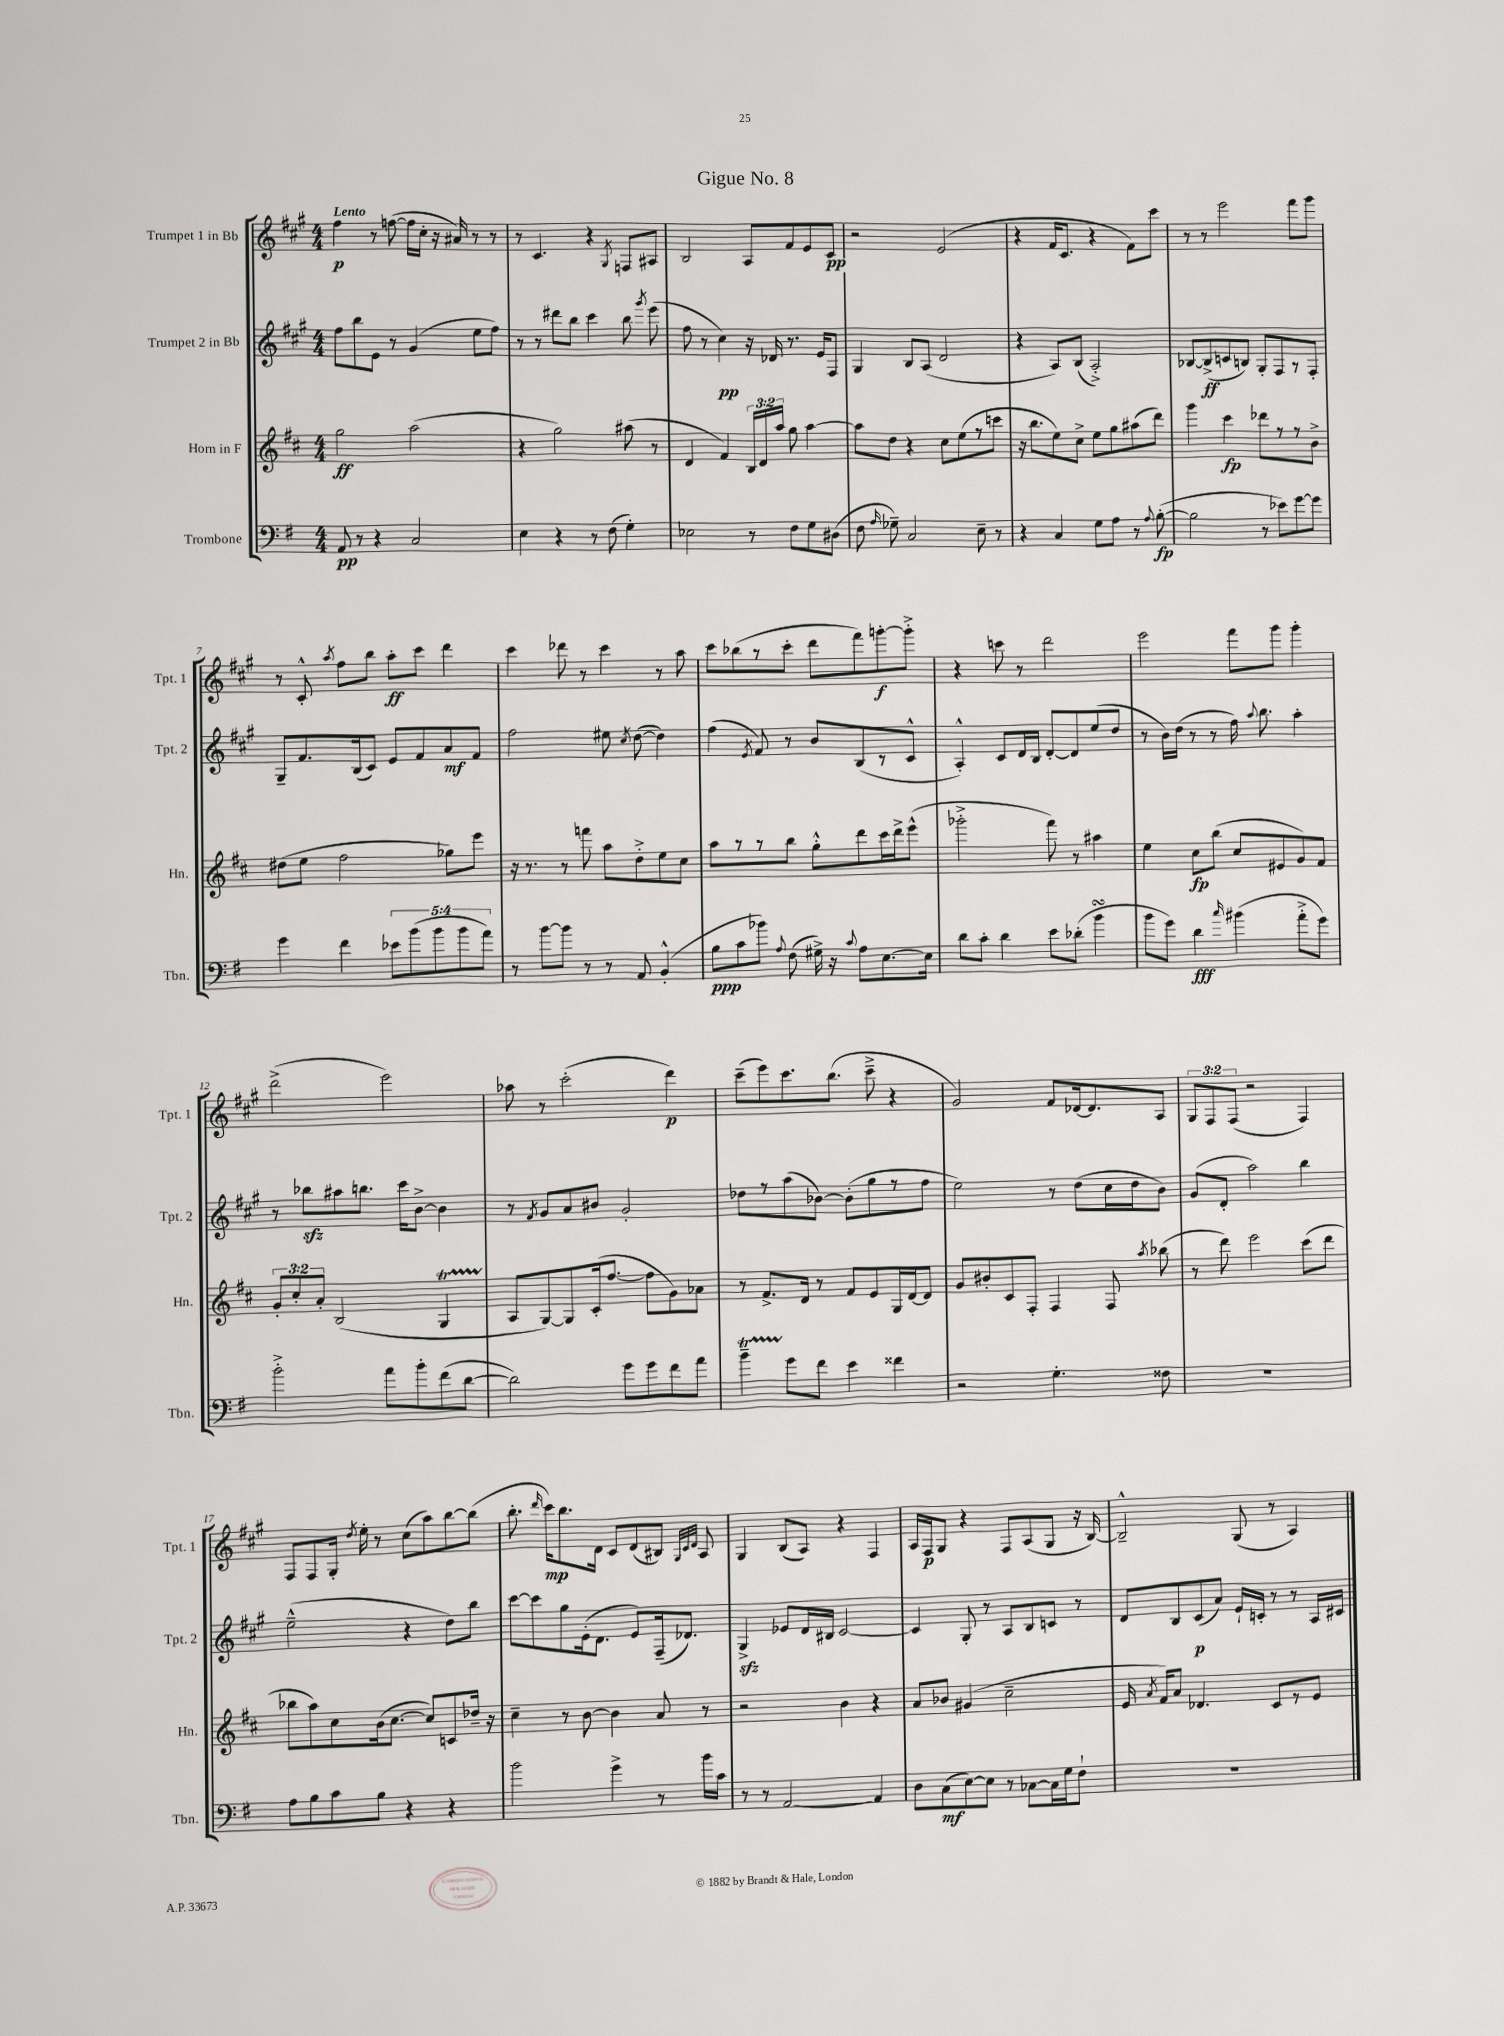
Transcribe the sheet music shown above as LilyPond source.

\header { title = "Gigue No. 8" }
<<
\new StaffGroup <<
\new Staff = "s0" \with { instrumentName = "Trumpet 1 in Bb" shortInstrumentName = "Tpt. 1" } {
    \clef treble \key a \major \numericTimeSignature \time 4/4 \override Staff.TupletNumber.text = #tuplet-number::calc-fraction-text \tempo "Lento"
    \autoBeamOff fis''4\p r8 f''8~( f''16[ cis''16]-. r16 ais'16) r8 r8 |
    r8 cis'4. r4 \acciaccatura { gis8 } f8[ ais8] |
    b2 a8[ fis'8 e'8 cis'8]\pp |
    r2 e'2( |
    r4 fis'16[ cis'8.] r4 fis'8[) cis'''8] |
    r8 r8 e'''2 fis'''8[ gis'''8] |
    r8 cis'8-.-^ \acciaccatura { a''8 } fis''8[ b''8] a''8[-.\ff cis'''8] d'''4 |
    cis'''4 des'''8 r8 cis'''4 r8 a''8 |
    cis'''8[ bes''8( r8 cis'''8]-. d'''8[ fis'''8) g'''8~-.\f g'''8]-.-> |
    r4 c'''8 r8 d'''2 |
    e'''2 fis'''8[ gis'''8] gis'''4-. |
    d'''2->( e'''2) |
    aes''8 r8 cis'''2-.( d'''4\p) |
    cis'''8[--( e'''8) cis'''8. b''8.]( cis'''8---> r4 |
    gis'2) fis'8[ des'16~ des'8. a8] |
    \tuplet 3/2 { gis8[ fis8 fis8]( } r2 fis4) |
    fis8[ fis8 gis16]-. \acciaccatura { d''8 } e''16-. r8 cis''8[( a''8) b''8~ b''8]( |
    b''8.-. \grace { d'''16 } cis'''16[\mp) b''8. d'16] cis'8[ d'8( bis8]) \grace { gis32[ cis'32 d'32] } a8 |
    gis4 b8[( a8]) r4 fis4 |
    a16[ fis16\p gis8] r4 fis8[ a8( gis8] r16 b16~) |
    b2---^ gis8( r8 a4) \bar "|." |
}
\new Staff = "s1" \with { instrumentName = "Trumpet 2 in Bb" shortInstrumentName = "Tpt. 2" } {
    \clef treble \key a \major \numericTimeSignature \time 4/4
    \autoBeamOff fis''8[ b''8 e'8] r8 gis'4( e''8[ fis''8]) |
    r8 r8 dis'''8[ b''8] cis'''4 b''8 \acciaccatura { gis'''8 } e'''8( |
    fis''8 r8 cis''4\pp) r16 des'16 r8. e'16[ fis8] |
    gis4 b8[ a8]( d'2 |
    r4 a8[) b8]( a2-.->) |
    bes8[~ bes8->\ff( c'8 b8]) gis8[-. fis8 r8 fis8]-. |
    gis8[-- fis'8. b16( cis'8]) e'8[ fis'8 a'8\mf fis'8] |
    fis''2 eis''8 \acciaccatura { cis''8 } d''8~( d''4) |
    fis''4( \acciaccatura { e'8 } fis'8) r8 b'8[ b8( r8 cis'8]-^ |
    a4-.-^) cis'8[ d'16 b16] d'8[~-. d'8 e''8( d''8] |
    r8 b'16[) d''16]( r8 r8 fis''16) \appoggiatura { a''8 } b''8. a''4-. |
    r8 bes''8[\sfz ais''8 b''8.] cis'''16[ b'8]~-> b'4 |
    r8 \acciaccatura { fis'8 } gis'8[ a'8 bis'8] gis'2-. |
    des''8[ r8 a''8( bes'8]~) bes'8[-.( gis''8 r8 fis''8] |
    e''2) r8 d''8[( cis''16 d''16 b'8]) |
    gis'8[( d'8]-. a''2) b''4 |
    e''2---^( r4 d''8[) b''8] |
    cis'''8[~ cis'''8 gis''8 e'16-.( d'8.] e'8[) fis16--( des'8.]) |
    gis4->\sfz ees'8[ d'16 bis16] cis'2~ |
    cis'4 gis8-. r8 a8[ b8 c'8] r8 |
    d'8[ b8 cis'8\p( a'8]) e'16[-! c'16]-. r8 r8 a16[ cis'16] \bar "|." |
}
\new Staff = "s2" \with { instrumentName = "Horn in F" shortInstrumentName = "Hn." } {
    \clef treble \key d \major \numericTimeSignature \time 4/4 \override Staff.TupletNumber.text = #tuplet-number::calc-fraction-text
    \autoBeamOff g''2\ff a''2( |
    r4 g''2) ais''8( r8 |
    d'4 fis'4) \tuplet 3/2 { b16[ d'16 a''16] } g''8 a''4~ |
    a''8[ d''8] r4 cis''8[ e''8( r8 c'''8] |
    r16 b''8.[ e''8) cis''8]-> e''8[ g''8 ais''8( d'''8]) |
    g'''4 cis'''4\fp des'''8[ r8 r8 b'8]-> |
    dis''8[( e''8] fis''2 ges''8[) e'''8] |
    r16 r8. r8 f'''8 a''8[ d''8-.-> e''8 cis''8] |
    a''8[ r8 r8 b''8] g''8[-.-^ d'''8 cis'''16 d'''16-> e'''8]-^( |
    ges'''2-.-> fis'''8) r8 ais''4 |
    e''4 cis''8[\fp b''8]( cis''8[ eis'8 g'8) fis'8] |
    \tuplet 3/2 { g'8[-. cis''8-. a'8]-. } b2( g4\startTrillSpan |
    a8[\stopTrillSpan g8~) g8 cis'16-.( fis''8.]~ fis''8[ g'8) aes'8] |
    r8 fis'8.[-> d'16] r8 fis'8[ e'8 g16 d'16~ d'8] |
    g'8[ bis'8-. cis'8 fis8]-. fis4 fis8 \acciaccatura { a''8 } bes''8( |
    r8 d'''8) e'''2 cis'''8[( d'''8] |
    bes''8[ a''8) cis''8 b'16( cis''8.]~ cis''8[) c'8 des''16]-- r16 |
    cis''4-- r8 b'8~ b'4 a'8 r8 |
    r2 b'4 r4 |
    a'8[ bes'8] gis'4( cis''2-- |
    e'16 \acciaccatura { a'8 } fis'16[) a'8] des'4. cis'8[ r8 e'8] \bar "|." |
}
\new Staff = "s3" \with { instrumentName = "Trombone" shortInstrumentName = "Tbn." } {
    \clef bass \key g \major \numericTimeSignature \time 4/4 \override Staff.TupletNumber.text = #tuplet-number::calc-fraction-text
    \autoBeamOff a,8\pp r8 r4 c2 |
    e4 r4 r8 fis8( g4-.) |
    ees2 r8 fis8[ g8 dis8]( |
    fis8 \grace { a16 } ges8--) c2 e8-- r8 |
    r4 c4 g8[ a8] r8 \appoggiatura { a8 } b8~-.\fp( |
    b2 r8 ees'8[) g'8~ g'8] |
    g'4 fis'4 \tuplet 5/4 { ees'8[ b'8( b'8 b'8 a'8]) } |
    r8 b'8[~ b'8] r8 r8 a,8 b,4-.-^( |
    b8[\ppp c'8 bes'8]) \appoggiatura { a8 } fis8( gis16->) r16 \appoggiatura { c'8 } a8[ e8.~ e16] |
    d'8[ c'8]-. d'4 e'8[ des'8]-.( b'4\turn |
    b'8[ g'8]) d'4\fff \grace { c''16 } bis'4( a'8[-.-> g'8]) |
    b'2-.-> a'8[ b'8-. fis'8( d'8]~ |
    d'2) g'8[ g'8 fis'8 a'8] |
    b'4--\startTrillSpan g'8[\stopTrillSpan fis'8] e'4 fisis'4 |
    r2 g4.-. fisis8 |
    R1 |
    a8[ b8 c'8 b8] r4 r4 |
    b'2 g'4-> r8 b'16[ c'16] |
    r8 r8 a,2~ a,4 |
    d8[ c8\mf( e8~) e8] r8 ces8[~ ces16 g16 fis8]-! |
    R1 \bar "|." |
}
>>
>>
